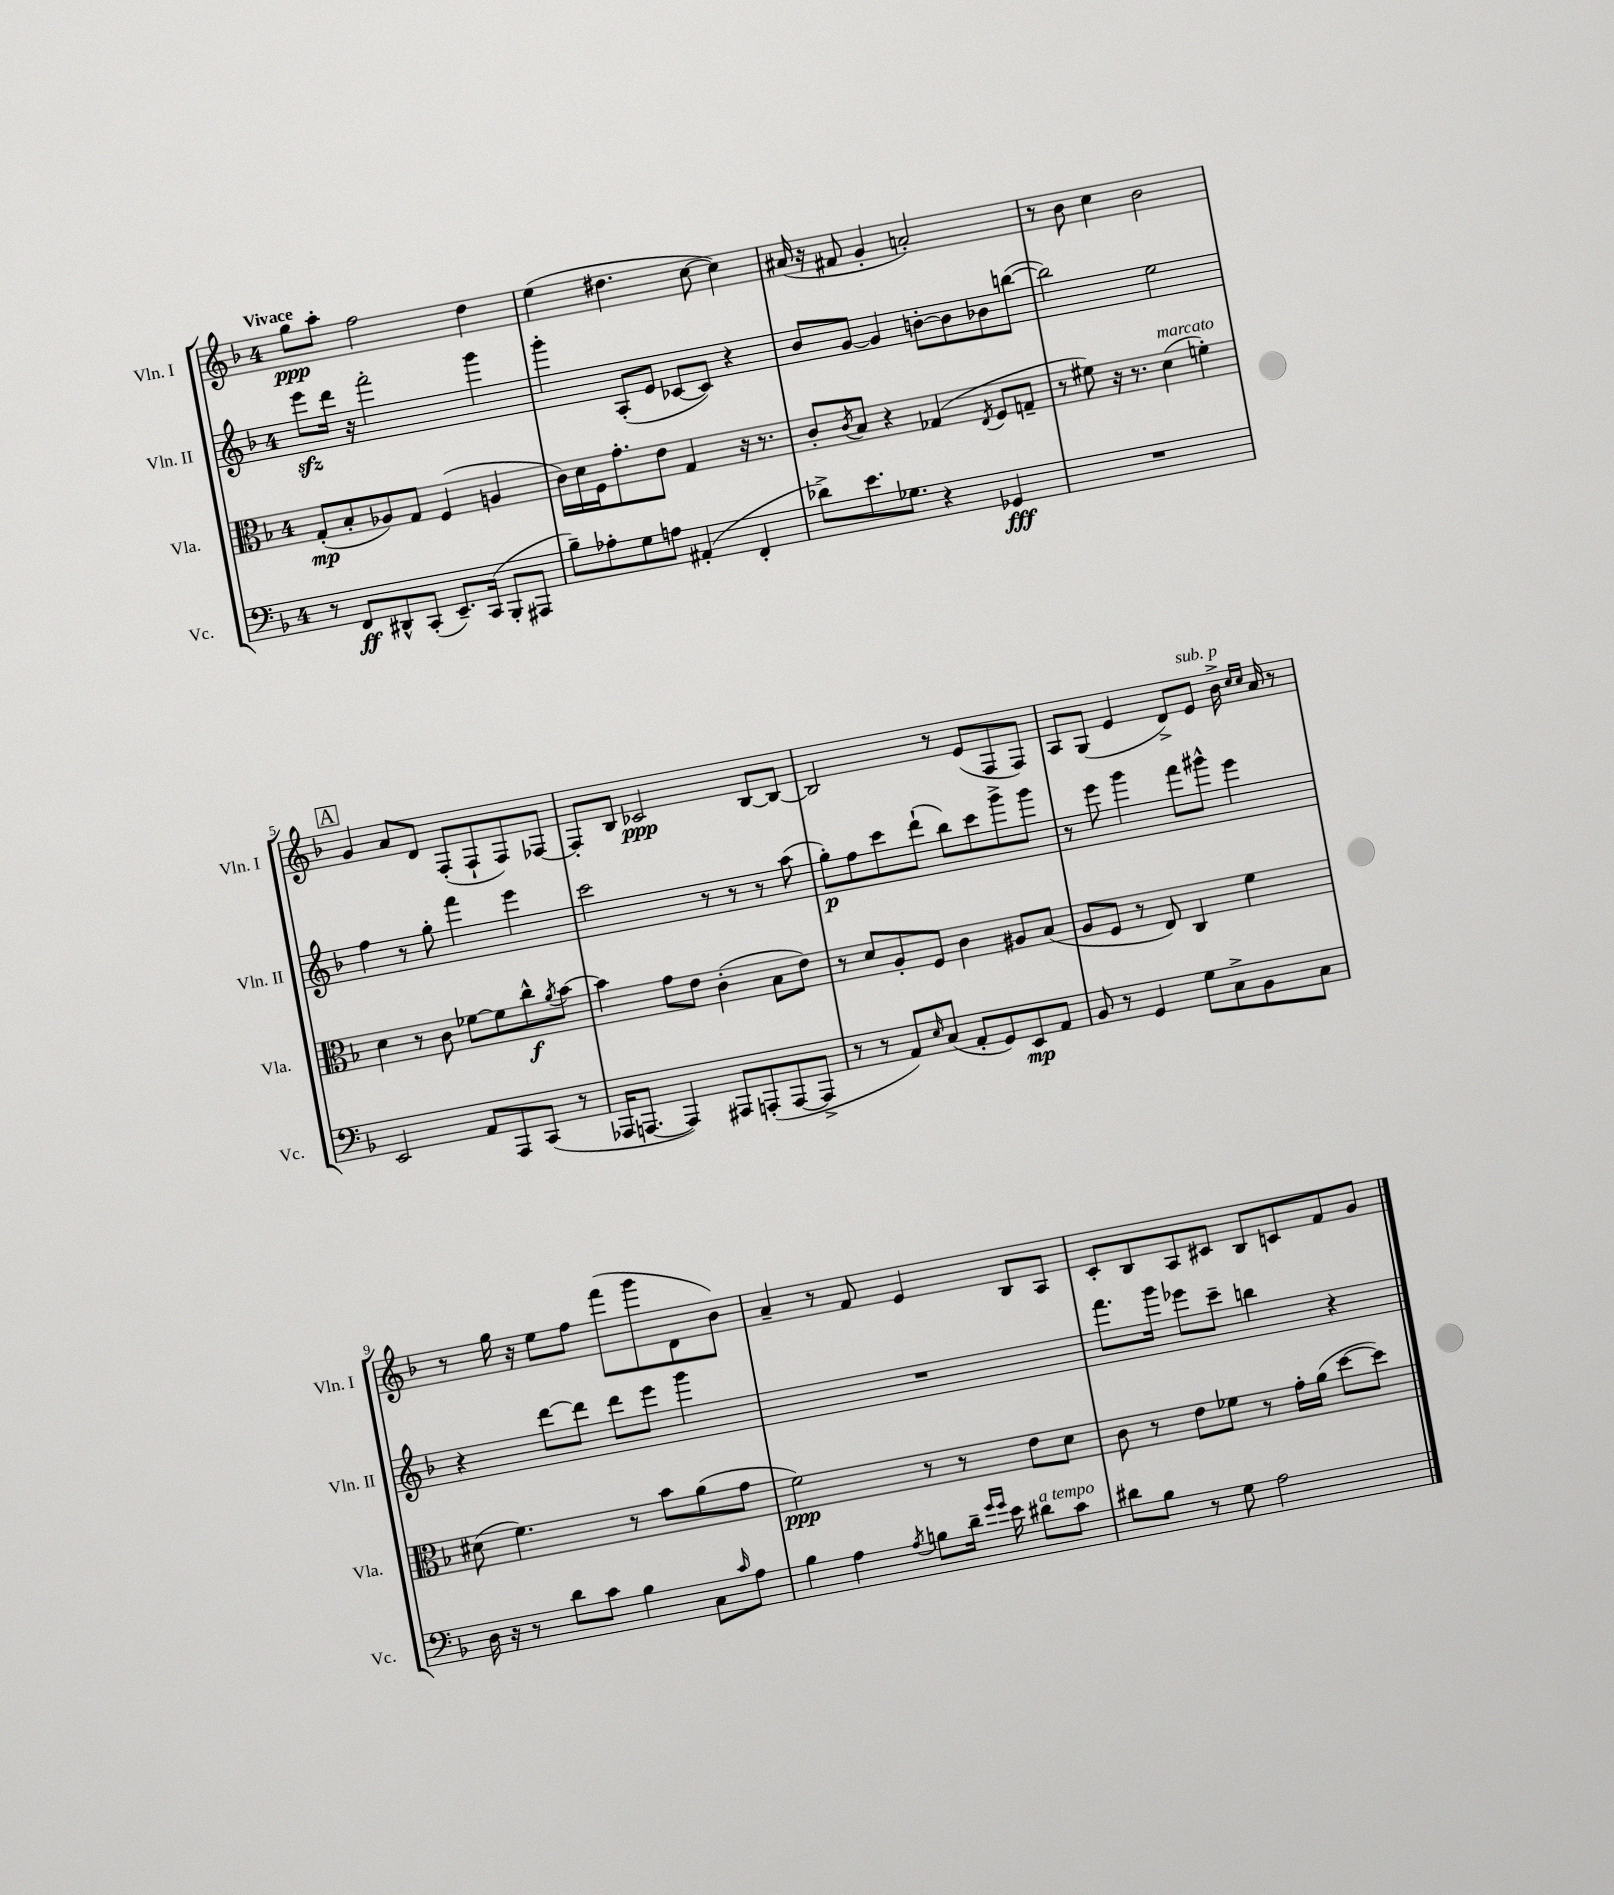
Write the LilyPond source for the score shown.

<<
\new StaffGroup <<
\new Staff = "s0" \with { instrumentName = "Vln. I" shortInstrumentName = "Vln. I" } {
    \clef treble \key f \major \once \override Staff.TimeSignature.style = #'single-digit \time 4/4 \tempo "Vivace"
    g''8\ppp a''8-. f''2 d''4 |
    e''4( dis''4. c''8~ c''4) |
    ais'16( r16 fis'8 g'4-. a'2-.) |
    r8 bes'8 c''4 bes'2 |
    \mark \markup { \box "A" } g'4 a'8 d'8 f8-.( f8-! f8) fes8~ |
    fes8-. bes8 ces'2\ppp bes8~ bes8~ |
    bes2 r8 e'8( f8 f8) |
    a8 g8( e'4 d'8->) e'8^\markup { \italic "sub. p" } bes'16-> \grace { c''16 c''16 } a'16 r8 |
    r8 g''16 r16 e''8 f''8 f'''8( g'''8 d'8 bes'8) |
    a'4-- r8 f'8 e'4 bes8 a8 |
    c'8-. bes8 a8 cis'8 bes8 c'8 f'8 g'8 \bar "|." |
}
\new Staff = "s1" \with { instrumentName = "Vln. II" shortInstrumentName = "Vln. II" } {
    \clef treble \key f \major \once \override Staff.TimeSignature.style = #'single-digit \time 4/4
    e'''8\sfz d'''16 r16 f'''2-. g'''4 |
    g'''4-. a8-.( e'8 ces'8~ ces'8) r4 |
    bes'8 g'8~ g'4 b'8~-. b'8 bes'8 b''8~( |
    b''2) e''2 |
    \mark \markup { \box "A" } f''4 r8 g''8-. f'''4 e'''4 |
    c'''2 r8 r8 r8 a''8( |
    g''8-.\p) f''8 c'''8 d'''8-!( bes''8) c'''8 g'''8-> g'''8 |
    r8 e'''8 g'''4 f'''8 gis'''8-^ e'''4 |
    r4 d'''8~ d'''8 d'''8 e'''8 g'''4 |
    R1 |
    f'''8. g'''16 ees'''8 c'''8-- b''4 r4 \bar "|." |
}
\new Staff = "s2" \with { instrumentName = "Vla." shortInstrumentName = "Vla." } {
    \clef alto \key f \major \once \override Staff.TimeSignature.style = #'single-digit \time 4/4
    g8-.\mp( bes8-. aes8) g8 f4( a4 |
    c'16) d'16 f16 g'8.-. e'8 g4 r16 r8. |
    c'8-. \acciaccatura { c'8 } bes8 r4 ges4( \acciaccatura { e8 } f8 g8-- |
    r8 fis'8) r16 r8. d'4^\markup { \italic "marcato" }( f'4-.) |
    \mark \markup { \box "A" } d'4 r8 c'8 fes'8~ fes'8 c''8-^\f \acciaccatura { a'8 } bes'8~ |
    bes'4 g'8 e'8 c'4-.( bes8 e'8) |
    r8 d'8 a8-. f8 c'4 ais8 bes8( |
    a8 f8 r8 e8) c4 f'4 |
    dis'8( f'4.) r8 bes'8 a'8( g'8 |
    f'2\ppp) r8 r8 e'8 d'8 |
    c'8 r8 e'8 fes'8 r8 g'16-. a'16( d''8~ d''8) \bar "|." |
}
\new Staff = "s3" \with { instrumentName = "Vc." shortInstrumentName = "Vc." } {
    \clef bass \key f \major \once \override Staff.TimeSignature.style = #'single-digit \time 4/4
    r8 f,8\ff dis,8-^ c,8-.( e,8.--) c,16( bes,,8-. ais,,8 |
    bes8--) aes8-. g8 a8 ais,4-.( f,4-. |
    des'8->) e'8. ges8. r4 ges,4\fff |
    R1 |
    \mark \markup { \box "A" } e,2 a,8 a,,8 c,8( r8 |
    aes,,16 a,,8.~ a,,4) ais,,8 a,,8-.( a,,8~ a,,8-> |
    r8 r8 a,8) \grace { e16 } c8( a,8-. g,8) e,8\mp a,8 |
    bes,8 r8 g,4 g8 c8-> bes,8 c8 |
    d16 r16 r8 d'8 c'8 bes4 c8 \grace { c'16 } a8 |
    bes4 a4 \acciaccatura { a8 } b8 d'16-- \grace { g'16 g'16 } e'16 dis'8^\markup { \italic "a tempo" } c'8 |
    dis'8 bes8 r8 g8 a2 \bar "|." |
}
>>
>>
